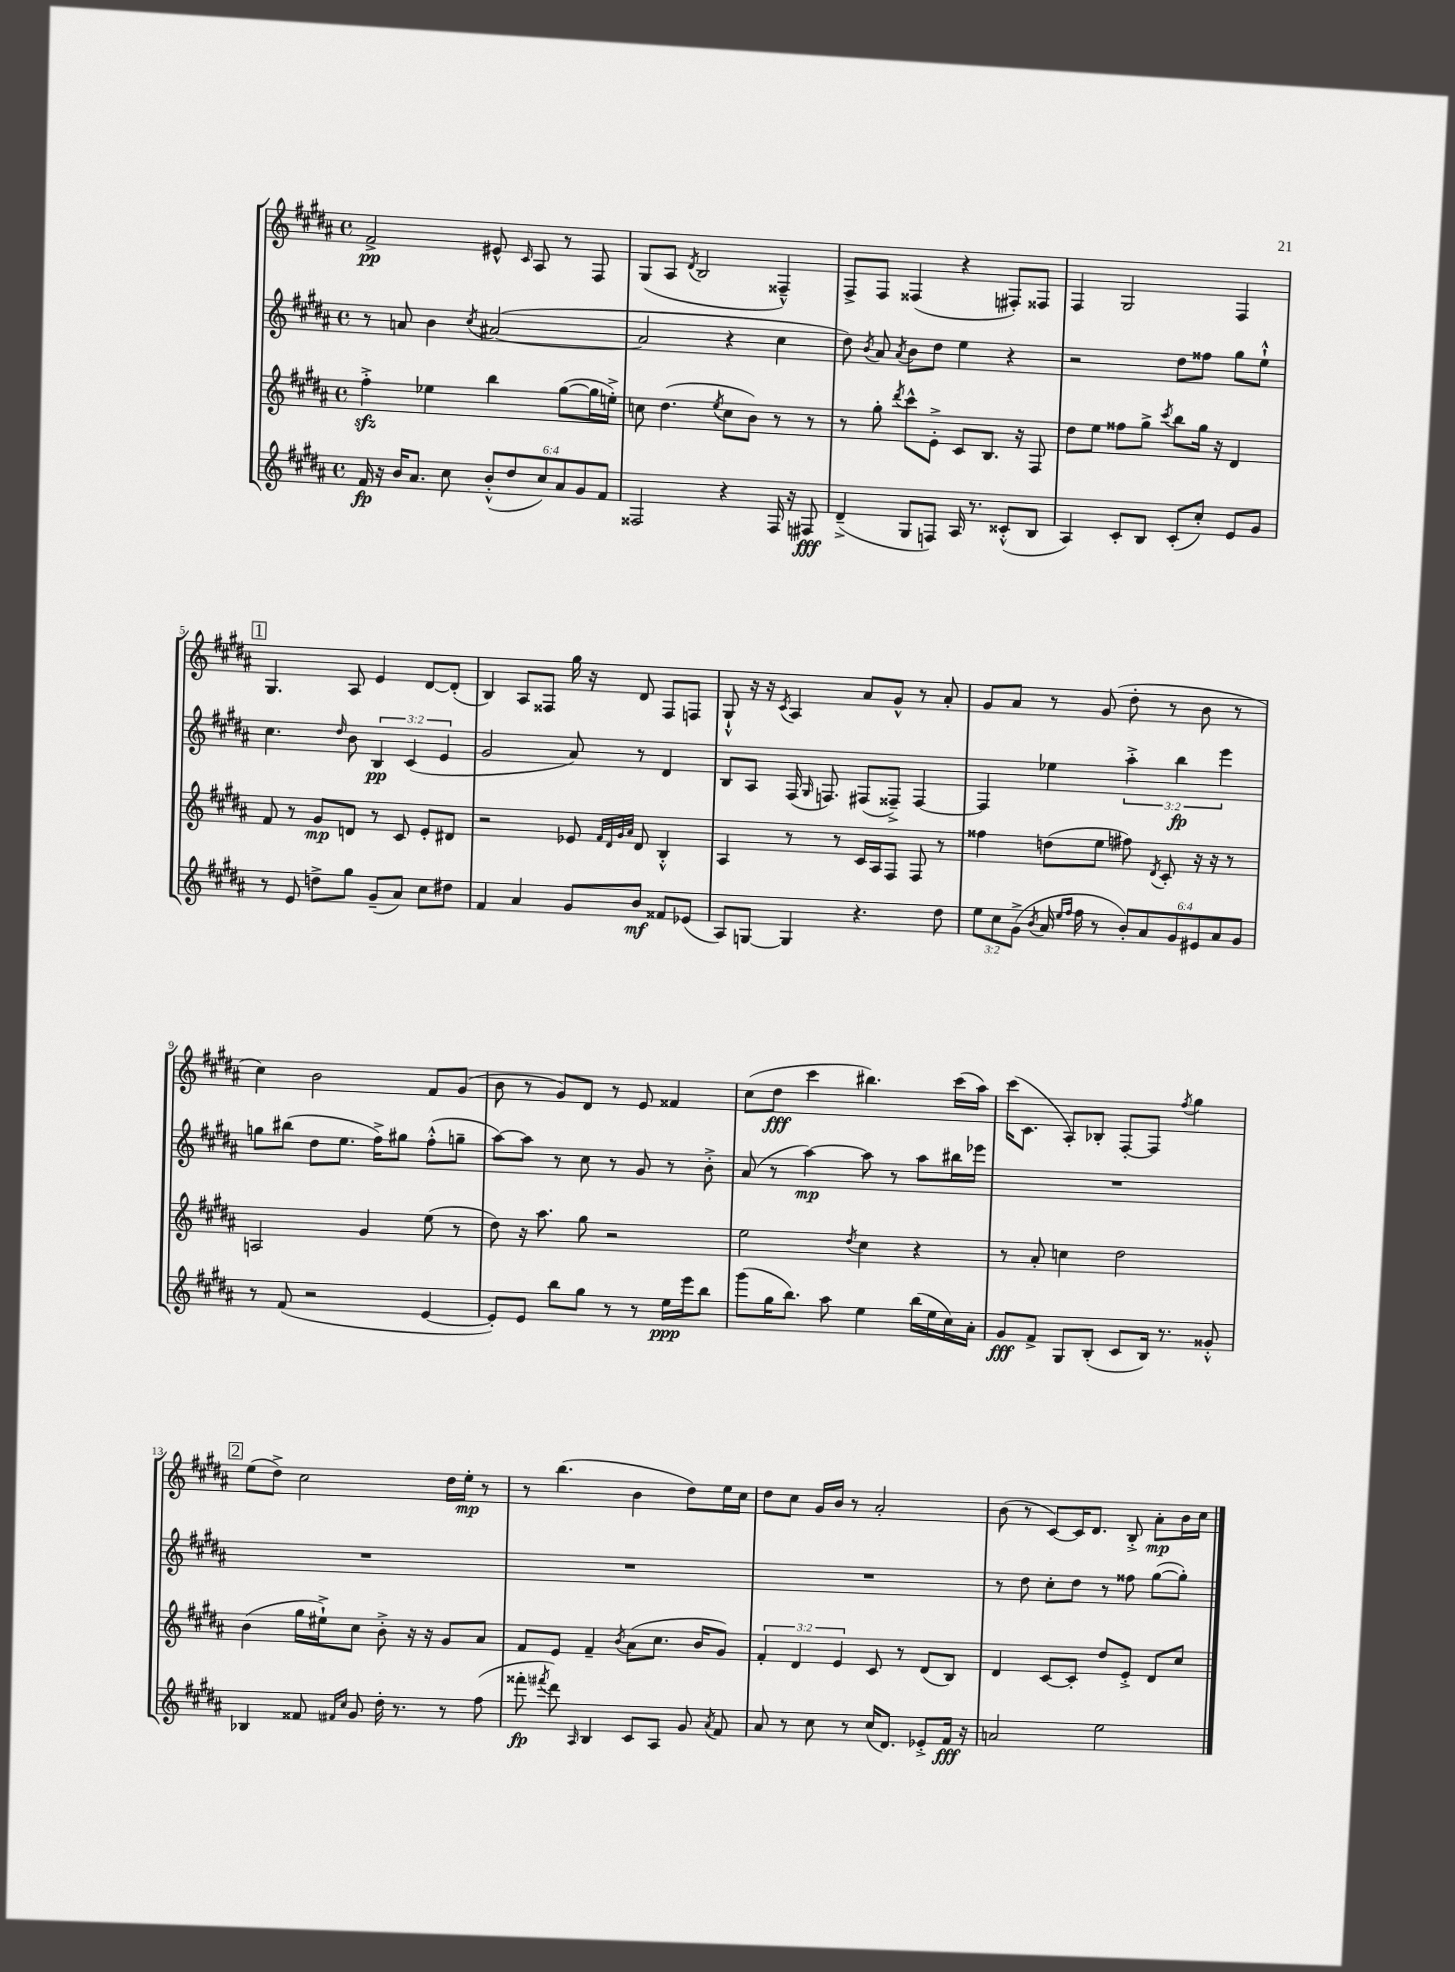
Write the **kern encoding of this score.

**kern	**dynam	**kern	**dynam	**kern	**dynam	**kern	**dynam
*part4	*part4	*part3	*part3	*part2	*part2	*part1	*part1
*staff4	*staff4	*staff3	*staff3	*staff2	*staff2	*staff1	*staff1
*clefG2	*	*clefG2	*	*clefG2	*	*clefG2	*
*k[f#c#g#d#a#]	*	*k[f#c#g#d#a#]	*	*k[f#c#g#d#a#]	*	*k[f#c#g#d#a#]	*
*M4/4	*	*M4/4	*	*M4/4	*	*M4/4	*
*met(c)	*	*met(c)	*	*met(c)	*	*met(c)	*
=1	=1	=1	=1	=1	=1	=1	=1
16f#/	fp	4ff#zz'^\	.	8r	.	2f#^/	pp
16r	.	.	.	.	.	.	.
16b/KL	.	.	.	8an/	.	.	.
8.a#/J	.	.	.	.	.	.	.
.	.	4ee-X\	.	4b\	.	.	.
8cc#\	.	.	.	.	.	.	.
.	.	.	.	8qcc#/	.	.	.
(12b'^^/L	.	4bb\	.	([2a#X/	.	8e#X^^/	.
12dd#/	.	.	.	.	.	.	.
.	.	.	.	.	.	16qqc#/	.
.	.	.	.	.	.	8A#/	.
12cc#/)	.	.	.	.	.	.	.
12a#/	.	([8gg#\L	.	.	.	8r	.
12g#/	.	.	.	.	.	.	.
.	.	16gg#\L]	.	.	.	8F#/	.
12f#/J	.	.	.	.	.	.	.
.	.	16een'^\JJ)	.	.	.	.	.
=2	=2	=2	=2	=2	=2	=2	=2
2F##X/	.	8ccn\	.	2a#/]	.	(8G#/L	.
.	.	(4.dd#\	.	.	.	8A#/J	.
.	.	.	.	.	.	8qd#/	.
.	.	.	.	.	.	2B/	.
.	.	8qee/	.	.	.	.	.
4r	.	8cc\L	.	4r	.	.	.
.	.	8b\J)	.	.	.	.	.
16F##/	.	8r	.	4cc#\	.	4F##X~^^/)	.
16r	.	.	.	.	.	.	.
8F#X/	fff	8r	.	.	.	.	.
=3	=3	=3	=3	=3	=3	=3	=3
(4d#~^/	.	8r	.	8dd#\)	.	8F#^/L	.
.	.	.	.	8qb/	.	.	.
.	.	8gg#'\	.	8a#/	.	8F#/J	.
.	.	8qddd#/	.	8qa#/	.	.	.
8G#/L	.	8ccc#^^\L	.	8b\L	.	(4F##X/	.
8Fn/J)	.	8e'^\J	.	8dd#\J	.	.	.
16A#/	.	8c#/L	.	4ee\	.	4r	.
8.r	.	.	.	.	.	.	.
.	.	8.B/J	.	.	.	.	.
(8c##X'^^/L	.	.	.	4r	.	8F#X'/L)	.
.	.	16r	.	.	.	.	.
8B/J	.	8F#/	.	.	.	8F##X/J	.
=4	=4	=4	=4	=4	=4	=4	=4
4A#/)	.	8dd#\L	.	2r	.	4F#/	.
.	.	8ee\J	.	.	.	.	.
8c#'/L	.	8ff##X\L	.	.	.	2G#/	.
8B/J	.	8gg#^\J	.	.	.	.	.
.	.	8qccc#/	.	.	.	.	.
(8c#'/L	.	8bb\L	.	8dd#\L	.	.	.
8cc#'/J)	.	16gg#\Jk	.	8ff##X\J	.	.	.
.	.	16r	.	.	.	.	.
8e/L	.	4d#/	.	8gg#\L	.	4F#/	.
8g#/J	.	.	.	8ee`^^\J	.	.	.
!!LO:LB:g=z
!!LO:REH:place=s1:t=1
=5	=5	=5	=5	=5	=5	=5	=5
8r	.	8f#/	.	4.cc#\	.	4.G#/	.
8e/	.	8r	.	.	.	.	.
8ddn^\L	.	8g#/L	mp	.	.	.	.
.	.	.	.	16qqdd#/	.	.	.
8gg#\J	.	8dn/J	.	8b\	.	8A#/	.
(8g#~/L	.	8r	.	6B/	pp	4e/	.
8a#/J)	.	8c#/	.	.	.	.	.
.	.	.	.	(6c#/	.	.	.
8cc#\L	.	8e'/L	.	.	.	[8d#/L	.
.	.	.	.	6e/	.	.	.
8dd#X\J	.	8d#X/J	.	.	.	(8d#'/J]	.
=6	=6	=6	=6	=6	=6	=6	=6
4f#/	.	2r	.	2g#/	.	4B/)	.
4a#/	.	.	.	.	.	8A#/L	.
.	.	.	.	.	.	8F##X/J	.
8g#/L	.	8e-X/	.	8a#/)	.	16gg#\	.
.	.	.	.	.	.	16r	.
.	.	32qqf#/LLL	.	.	.	.	.
.	.	32qqd#/	.	.	.	.	.
.	.	32qqg#/	.	.	.	.	.
.	.	32qqa#/JJJ	.	.	.	.	.
8b/J	mf	8d#/	.	8r	.	8d#/	.
8f##X/L	.	4B'^^/	.	4d#/	.	8F##/L	.
(8e-X/J	.	.	.	.	.	8Fn/J	.
=7	=7	=7	=7	=7	=7	=7	=7
8A#/L)	.	4A#/	.	8B/L	.	8G#`^^/	.
[8Gn/J	.	.	.	8A#/J	.	16r	.
.	.	.	.	.	.	16r	.
.	.	.	.	.	.	8qc#/	.
4G/]	.	8r	.	(16F#/	.	4A#/	.
.	.	.	.	16qqG#/	.	.	.
.	.	.	.	8.Fn/)	.	.	.
.	.	8r	.	.	.	.	.
4.r	.	16c#/LL	.	(8F#X/L	.	8a#/L	.
.	.	16A#/J	.	.	.	.	.
.	.	8F#/J	.	8F##X~^/J)	.	8g#^^/J	.
.	.	8F#/	.	[4F##/	.	8r	.
8dd#\	.	8r	.	.	.	8a#'/	.
=8	=8	=8	=8	=8	=8	=8	=8
12ee\L	.	4ff##X\	.	4F##/]	.	8g#/L	.
12cc#\	.	.	.	.	.	.	.
.	.	.	.	.	.	8a#/J	.
(12g#^\J	.	.	.	.	.	.	.
8qb/	.	.	.	.	.	.	.
16a#/	.	(8ddn\L	.	4ee-X\	.	8r	.
16qqee/LL	.	.	.	.	.	.	.
16qqff#/JJ	.	.	.	.	.	.	.
16ff#\	.	.	.	.	.	.	.
8r	.	8ee\J	.	.	.	(8g#/	.
12b'/L)	.	8ff#X\)	.	6aa#'^\	.	8dd#'\	.
12a#/	.	.	.	.	.	.	.
.	.	8qd#/	.	.	.	.	.
.	.	8c#'/	.	.	.	8r	.
12g#/	.	.	.	6bb\	fp	.	.
12e#X/	.	16r	.	.	.	8b\	.
.	.	16r	.	.	.	.	.
12a#/	.	.	.	6eee\	.	.	.
.	.	8r	.	.	.	8r	.
12g#/J	.	.	.	.	.	.	.
!!LO:LB:g=z
=9	=9	=9	=9	=9	=9	=9	=9
8r	.	2An/	.	8ggn\L	.	4cc#\)	.
(8f#/	.	.	.	(8bb#X\J	.	.	.
2r	.	.	.	8dd#\L	.	2b\	.
.	.	.	.	8.ee\J	.	.	.
.	.	4g#/	.	.	.	.	.
.	.	.	.	16ff#^\KL)	.	.	.
.	.	.	.	8gg#X\J	.	.	.
[4e/	.	(8ee\	.	(8ff#'^^\L	.	8f#/L	.
.	.	8r	.	8ggn~\J	.	(8g#/J	.
=10	=10	=10	=10	=10	=10	=10	=10
8e'/L])	.	8dd#\)	.	[8aa#\L)	.	8b\	.
8e/J	.	16r	.	8aa#\J]	.	8r	.
.	.	8.aa#\	.	.	.	.	.
8bb\L	.	.	.	8r	.	8g#/L)	.
8gg#\J	.	8gg#\	.	8cc#\	.	8d#/J	.
8r	.	2r	.	8r	.	8r	.
8r	.	.	.	8g#/	.	8e/	.
16ee\LL	ppp	.	.	8r	.	4f##X/	.
16eee\J	.	.	.	.	.	.	.
8bb\J	.	.	.	8b'^\	.	.	.
=11	=11	=11	=11	=11	=11	=11	=11
(8ggg#\L	.	2ee\	.	(8a#/	.	(8cc#\L	.
16gg#\K	.	.	.	8r	.	8dd#\J	fff
8.bb\J)	.	.	.	.	.	.	.
.	.	.	.	[4aa#\)	mp	4ccc#\	.
8aa#\	.	.	.	.	.	.	.
.	.	8qdd#/	.	.	.	.	.
4ee\	.	4cc#\	.	8aa#\]	.	4.bb#X\)	.
.	.	.	.	8r	.	.	.
(16bb\LL	.	4r	.	8aa#\L	.	.	.
16ee\	.	.	.	.	.	.	.
16cc#\)	.	.	.	16bb#X\L	.	(16ccc#\LL	.
16a#'\JJ	.	.	.	16eee-X\JJ	.	16aa#\JJ)	.
=12	=12	=12	=12	=12	=12	=12	=12
8g#/L	fff	8r	.	1r	.	(16ccc#\KL	.
.	.	.	.	.	.	8.c#\J	.
8f#^/J	.	8a#'/	.	.	.	.	.
8G#/L	.	4ccn\	.	.	.	8A#'/L)	.
(8B'/J	.	.	.	.	.	8B-X'/J	.
8c#/L	.	2dd#\	.	.	.	[8F#'/L	.
16B/Jk)	.	.	.	.	.	8F#/J]	.
8.r	.	.	.	.	.	.	.
.	.	.	.	.	.	8qff#/	.
.	.	.	.	.	.	4gg#\	.
8g##X'^^/	.	.	.	.	.	.	.
!!LO:LB:g=z
!!LO:REH:place=s1:t=2
=13	=13	=13	=13	=13	=13	=13	=13
4B-X/	.	(4b\	.	1r	.	(8ee\L	.
.	.	.	.	.	.	8dd#^\J)	.
8f##X/	.	16gg#\LL	.	.	.	2cc#\	.
.	.	16ee#X`^\J)	.	.	.	.	.
16qqf#X/LL	.	.	.	.	.	.	.
16qqcc#/JJ	.	.	.	.	.	.	.
8g#/	.	8cc#\J	.	.	.	.	.
16dd#'\	.	8b'^\	.	.	.	.	.
8.r	.	.	.	.	.	.	.
.	.	16r	.	.	.	.	.
.	.	16r	.	.	.	.	.
8r	.	8g#/L	.	.	.	16dd#\LL	.
.	.	.	.	.	.	16ee'\JJ	mp
(8ff#\	.	8a#/J	.	.	.	8r	.
=14	=14	=14	=14	=14	=14	=14	=14
8fff##X'\	fp	8f#/L	.	1r	.	8r	.
8qfff#X/	.	.	.	.	.	.	.
8ddd#\)	.	8e/J	.	.	.	(4.bb\	.
16qqA#/	.	.	.	.	.	.	.
4B/	.	4f#~/	.	.	.	.	.
.	.	8qb/	.	.	.	.	.
8c#/L	.	(8a#\L	.	.	.	4b\	.
8A#/J	.	8.cc#\J	.	.	.	.	.
8g#/	.	.	.	.	.	8dd#\L)	.
.	.	16b/KL	.	.	.	.	.
8qa#/	.	.	.	.	.	.	.
8f#/	.	8g#/J)	.	.	.	16ee\L	.
.	.	.	.	.	.	16cc#\JJ	.
=15	=15	=15	=15	=15	=15	=15	=15
8a#/	.	6f#'/	.	1r	.	8dd#\L	.
8r	.	.	.	.	.	8cc#\J	.
.	.	6d#/	.	.	.	.	.
8cc#\	.	.	.	.	.	16g#/LL	.
.	.	.	.	.	.	16b/JJ	.
.	.	6e/	.	.	.	.	.
8r	.	.	.	.	.	8r	.
(16cc#/KL	.	8c#/	.	.	.	2a#'/	.
8.d#/J)	.	.	.	.	.	.	.
.	.	8r	.	.	.	.	.
8e-X'^/L	.	(8d#/L	.	.	.	.	.
16f#/Jk	fff	8B/J)	.	.	.	.	.
16r	.	.	.	.	.	.	.
=16	=16	=16	=16	=16	=16	=16	=16
2an/	.	4d#/	.	8r	.	(8b\	.
.	.	.	.	8dd#\	.	8r	.
.	.	[8c#/L	.	8cc#'\L	.	[8c#/L)	.
.	.	8c#'/J]	.	8dd#\J	.	16c#/K]	.
.	.	.	.	.	.	8.d#/J	.
2ee\	.	8dd#/L	.	8r	.	.	.
.	.	8e'^/J	.	8ff##X\	.	8B'^/	.
.	.	8d#/L	.	([8gg#\L	.	8a#'\L	mp
.	.	8cc#/J	.	8gg#'\J])	.	16b\L	.
.	.	.	.	.	.	16cc#\JJ	.
==	==	==	==	==	==	==	==
*-	*-	*-	*-	*-	*-	*-	*-
